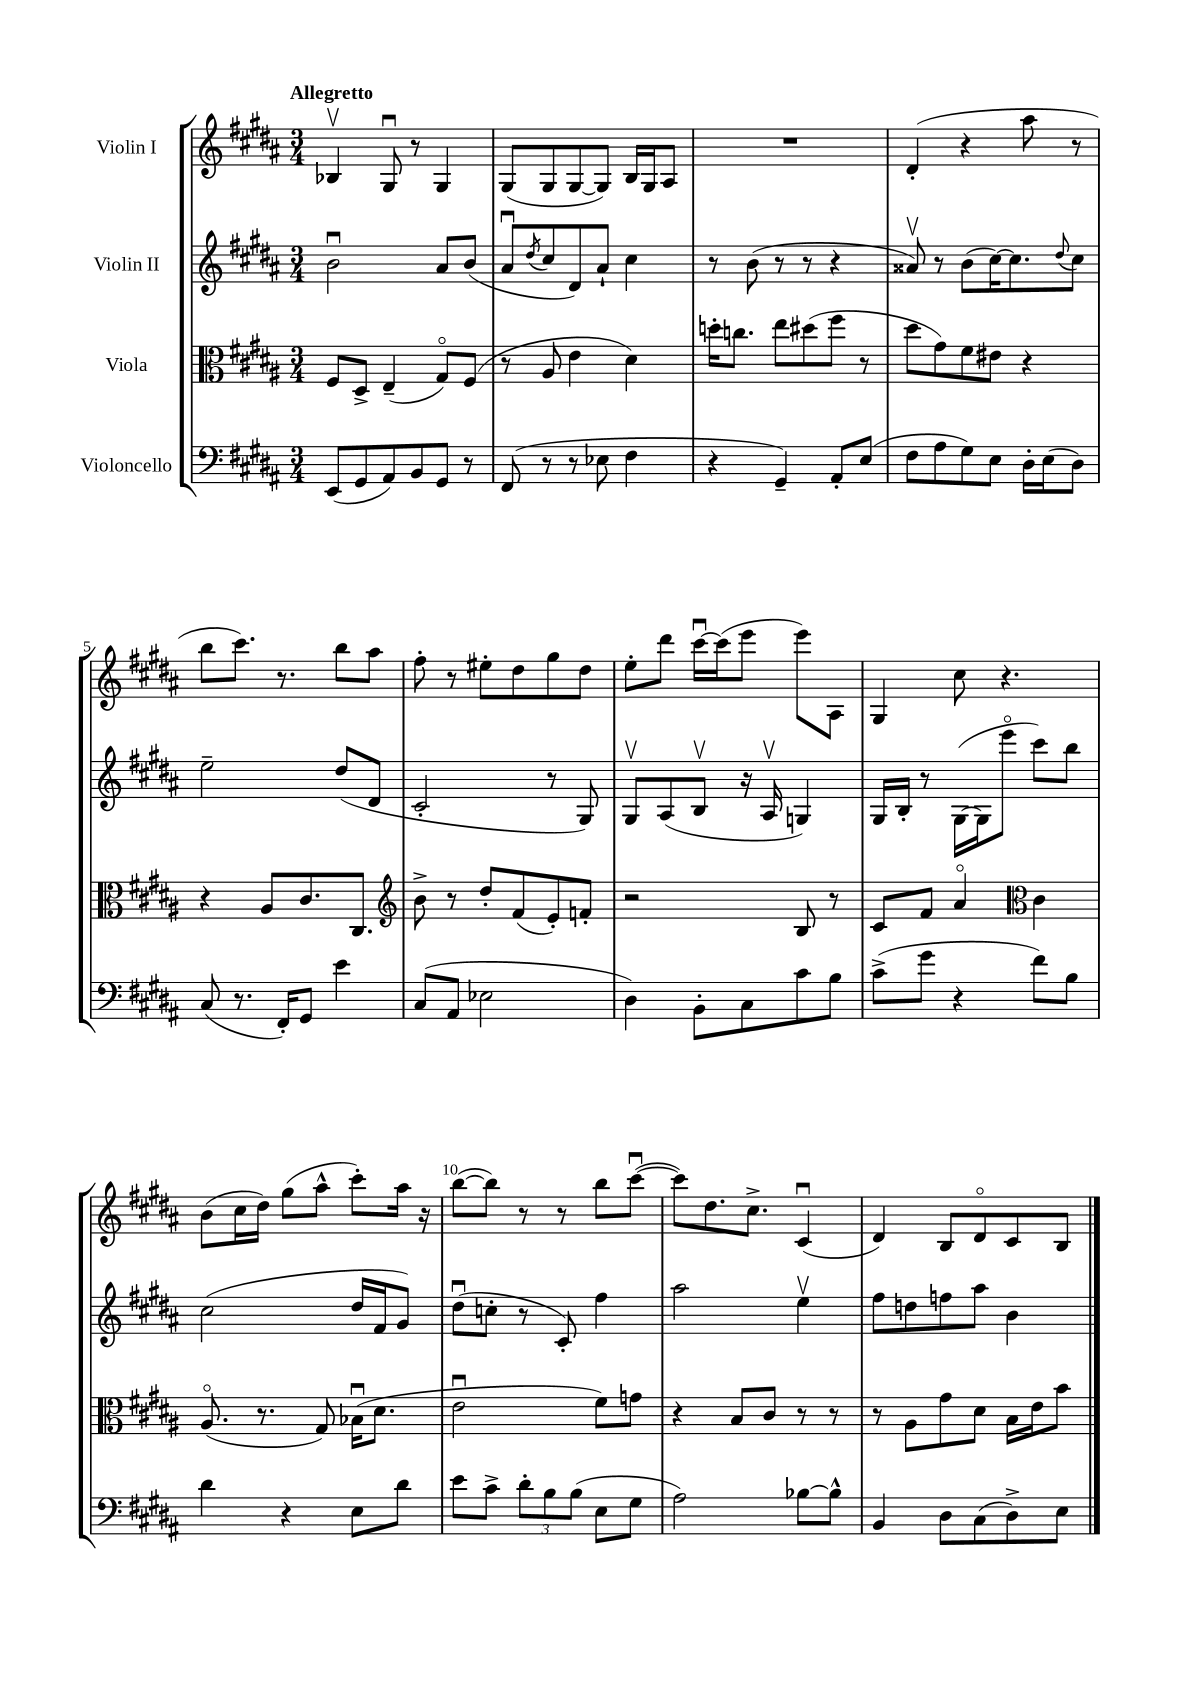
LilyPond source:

<<
\new StaffGroup <<
\new Staff = "s0" \with { instrumentName = "Violin I" } {
    \clef treble \key b \major \numericTimeSignature \time 3/4 \tempo "Allegretto"
    bes4\upbow gis8\downbow r8 gis4 |
    gis8( gis8 gis8~ gis8) b16 gis16 ais8 |
    R2. |
    dis'4-.( r4 ais''8 r8 |
    b''8 cis'''8.) r8. b''8 ais''8 |
    fis''8-. r8 eis''8-. dis''8 gis''8 dis''8 |
    e''8-. dis'''8 cis'''16~\downbow cis'''16( e'''8 e'''8) ais8 |
    gis4 cis''8 r4. |
    b'8( cis''16 dis''16) gis''8( ais''8-^ cis'''8-.) ais''16 r16 |
    b''8~( b''8) r8 r8 b''8 cis'''8~\downbow( |
    cis'''8) dis''8. cis''8.-> cis'4\downbow( |
    dis'4) b8 dis'8\flageolet cis'8 b8 \bar "|." |
}
\new Staff = "s1" \with { instrumentName = "Violin II" } {
    \clef treble \key b \major \numericTimeSignature \time 3/4
    b'2\downbow ais'8 b'8( |
    ais'8\downbow \acciaccatura { dis''8 } cis''8 dis'8) ais'8-! cis''4 |
    r8 b'8( r8 r8 r4 |
    aisis'8\upbow) r8 b'8( cis''16~) cis''8. \appoggiatura { dis''8 } cis''8 |
    e''2-- dis''8( dis'8 |
    cis'2-. r8 gis8) |
    gis8\upbow ais8( b8\upbow r16 ais16\upbow g4) |
    gis16 b16-. r8 gis16~( gis16 e'''8\flageolet cis'''8) b''8 |
    cis''2( dis''16 fis'16 gis'8) |
    dis''8\downbow( c''8-. r8 cis'8-.) fis''4 |
    ais''2 e''4\upbow |
    fis''8 d''8 f''8 ais''8 b'4 \bar "|." |
}
\new Staff = "s2" \with { instrumentName = "Viola" } {
    \clef alto \key b \major \numericTimeSignature \time 3/4
    fis8 dis8-> e4--( gis8\flageolet) fis8( |
    r8 ais8 e'4 dis'4) |
    d''16-. c''8. e''8 dis''8( fis''8 r8 |
    dis''8 gis'8) fis'8 eis'8 r4 |
    r4 ais8 cis'8. cis8. |
    \clef treble b'8-> r8 dis''8-. fis'8( e'8-.) f'8-. |
    r2 b8 r8 |
    cis'8 fis'8 ais'4\flageolet \clef alto cis'4 |
    ais8.\flageolet( r8. gis8) bes16\downbow( dis'8. |
    e'2\downbow fis'8) g'8 |
    r4 b8 cis'8 r8 r8 |
    r8 ais8 gis'8 dis'8 b16 e'16 b'8 \bar "|." |
}
\new Staff = "s3" \with { instrumentName = "Violoncello" } {
    \clef bass \key b \major \numericTimeSignature \time 3/4
    e,8( gis,8 ais,8) b,8 gis,8 r8 |
    fis,8( r8 r8 ees8 fis4 |
    r4 gis,4--) ais,8-. e8( |
    fis8 ais8 gis8) e8 dis16-. e16( dis8) |
    cis8( r8. fis,16-.) gis,8 e'4 |
    cis8( ais,8 ees2 |
    dis4) b,8-. cis8 cis'8 b8 |
    cis'8->( gis'8 r4 fis'8) b8 |
    dis'4 r4 e8 dis'8 |
    e'8 cis'8-> \tuplet 3/2 { dis'8-. b8 b8( } e8 gis8 |
    ais2) bes8~ bes8-^ |
    b,4 dis8 cis8( dis8->) e8 \bar "|." |
}
>>
>>
\layout { \context { \Score \override BarNumber.break-visibility = ##(#f #t #t) barNumberVisibility = #(every-nth-bar-number-visible 5) } }
